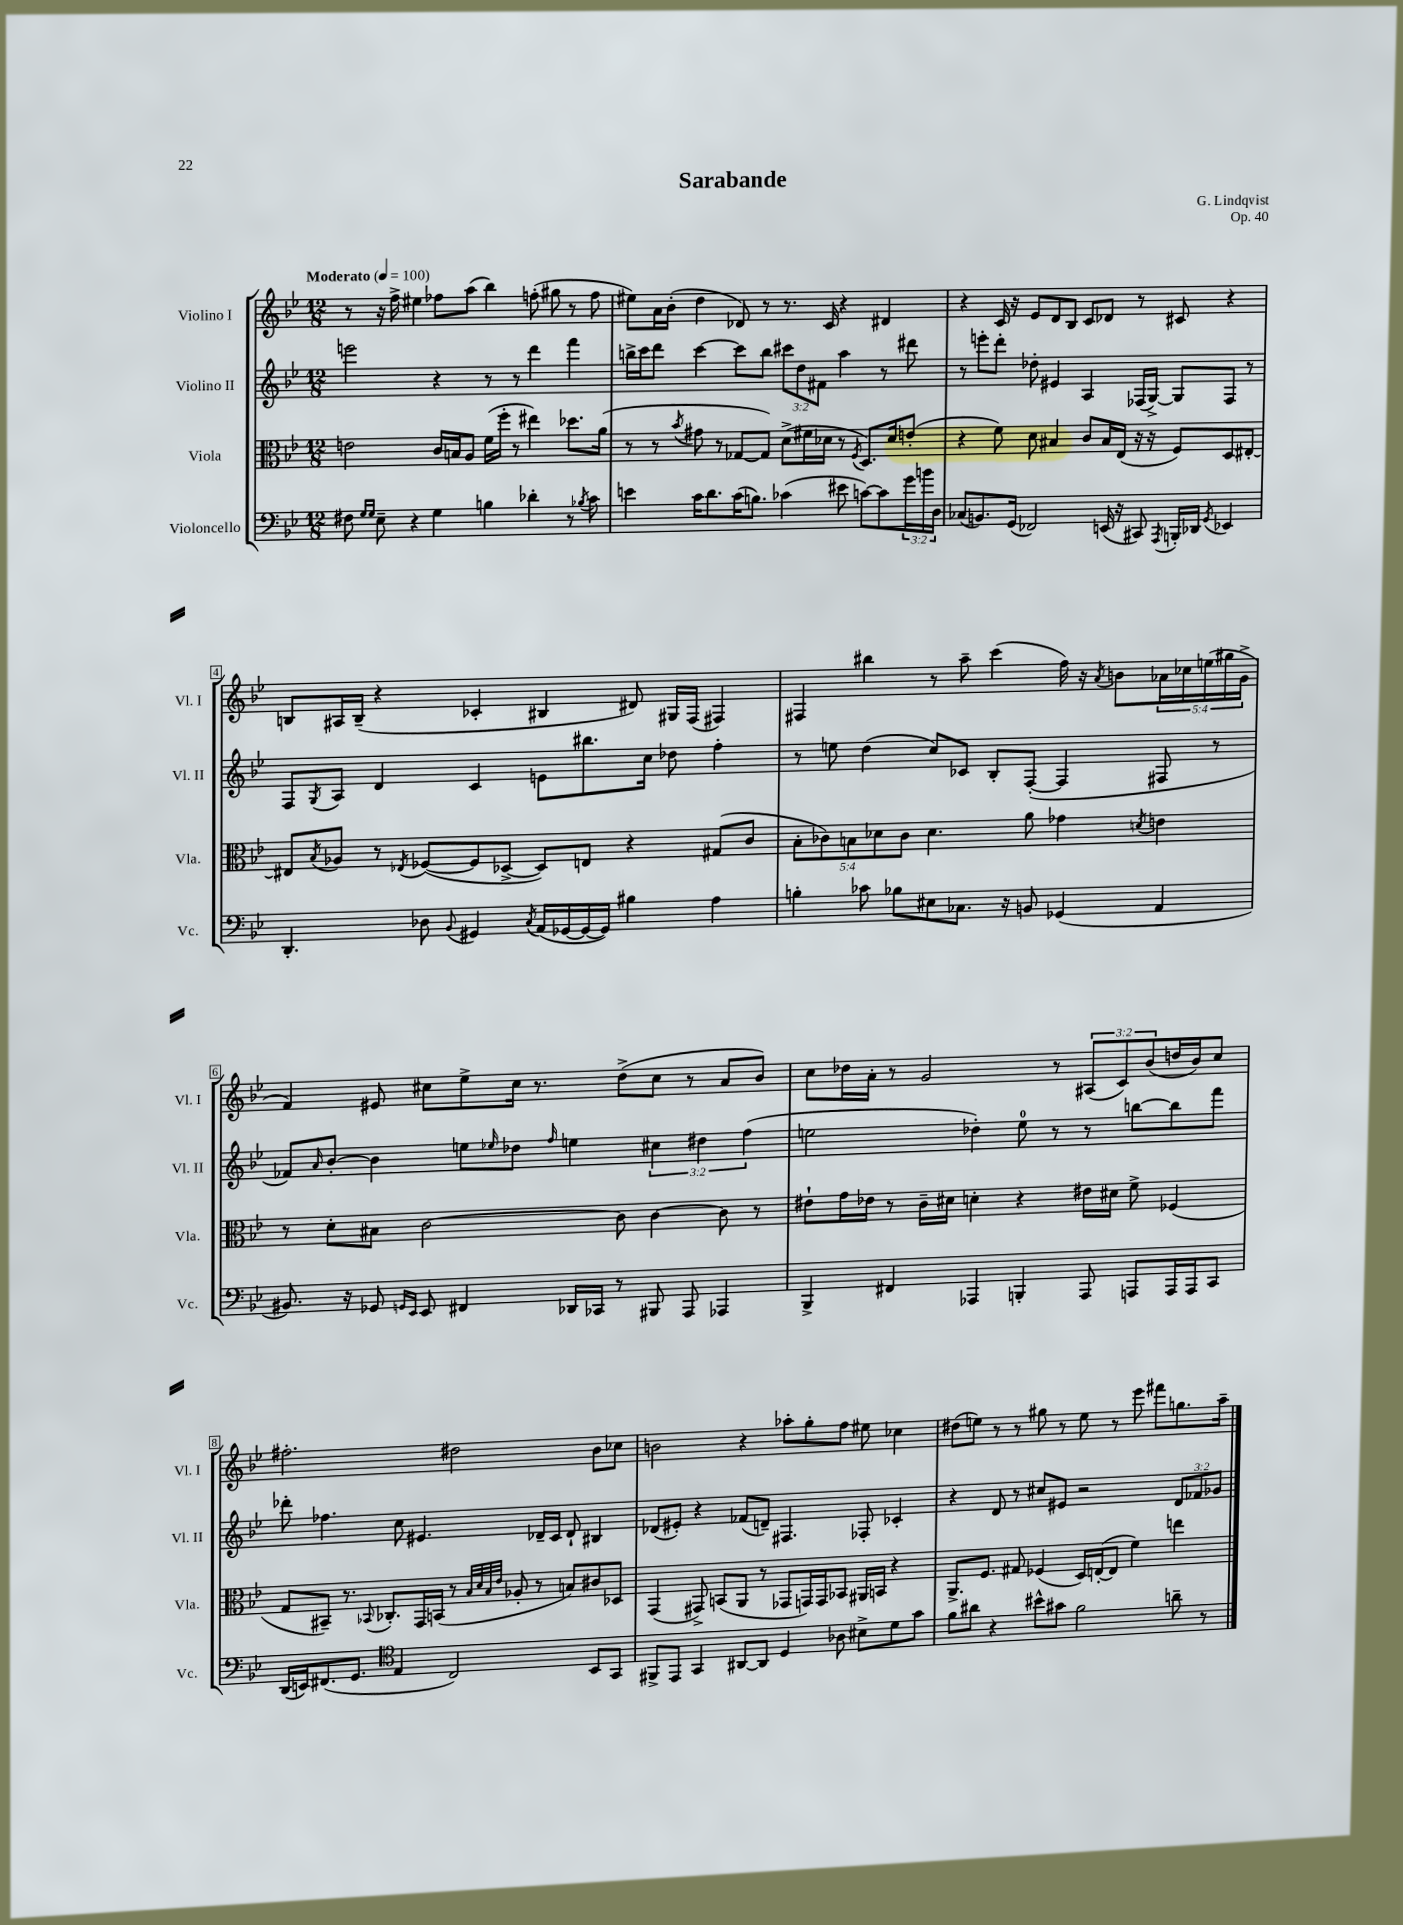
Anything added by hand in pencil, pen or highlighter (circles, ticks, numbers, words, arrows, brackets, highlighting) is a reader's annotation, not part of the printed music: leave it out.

**kern	**kern	**kern	**kern
*part4	*part3	*part2	*part1
*staff4	*staff3	*staff2	*staff1
*I"Violoncello	*I"Viola	*I"Violino II	*I"Violino I
*I'Vc.	*I'Vla.	*I'Vl. II	*I'Vl. I
*clefF4	*clefC3	*clefG2	*clefG2
*k[b-e-]	*k[b-e-]	*k[b-e-]	*k[b-e-]
*M12/8	*M12/8	*M12/8	*M12/8
*MM100	*MM100	*MM100	*MM100
=1	=1	=1	=1
!	!	!	!LO:TX:a:B:t=Moderato
8F#X\	2en\	2eeen\	8r
16qqG/LL	.	.	.
16qqG/JJ	.	.	.
8E-~\	.	.	16r
.	.	.	16ff^\
4r	.	.	4ee#X\
4G\	16c/LL	4r	8ff-X\L
.	16Bn/J	.	.
.	8A/J	.	(8aa\J
4Bn\	(16f\LL	8r	4bb-\)
.	16ff'\JJ	.	.
.	8r	8r	.
4d-X'\	4ee#X\)	4ddd\	(8ffn'\
.	.	.	8gg#X\
8r	8.dd-X\L	4fff\	8r
8qB-X/	.	.	.
8c\	.	.	8ff\
.	(16a\Jk	.	.
=2	=2	=2	=2
4en\	8r	16bbn^\LL	8ee#X\L)
.	.	16ccc\J	.
.	8r	8ddd\J	16a\L
.	.	.	(16b-'\JJ
.	8qb-/	.	.
16c\KL	8g#X\	[4ccc\	4dd\
8.d\	.	.	.
.	8r	.	.
(16c\K	[8G-X/L	8ccc\L]	8d-X/)
8.Bn\J)	.	.	.
.	8G-/J])	8bb\J	8r
(4c-X\	(8d^\L	12ccc#X\L	8.r
.	.	12dd\	.
.	16f#X\L	.	.
.	.	12f#X\J	.
.	16d-X\JJ	.	16c/
8e#X\	8r	4aa\	4r
.	8qF/	.	.
[8cn\L)	8.D/L)	.	.
8c\]	.	8r	4d#X/
.	16d-/k	.	.
24g\L	(8en'/J	8ddd#X\	.
24bn\	.	.	.
24D\JJ	.	.	.
=3	=3	=3	=3
(8C-X/L	4r	8r	4r
8.BBn/)	.	8eeen'\L	.
.	8f\)	8ddd'\J	16c/
(16GG/Jk	.	.	16r
2FF-X/)	8d\	8dd-X'\	8e-/L
.	4B#X/	4e#X/	8d/
.	.	.	8B-/J
.	8c/L	4A/	8c/L
(16EEn/	16B#/L	.	8d-X/J
16r	(16E-/JJ	.	.
8CC#X/)	16r	(16F-X/LL	8r
.	16r	[16G^/JJ)	.
8qAAA/	.	.	.
16BBBn'/LL	8F/L)	8G/L]	8c#X/
16DD-X/JJ	.	.	.
8qGG/	.	.	.
4EE-X/	8D/	8F-/J	4r
.	[8E#X'/J	8r	.
!!LO:LB:g=z
=4	=4	=4	=4
4.DD'/	8E#X/L]	8F/L	8Bn/L
.	8qB-/	8qG/	.
.	8A-X/J	8A/J	16A#X/L
.	.	.	(16B~/JJ
.	8r	4d/	4r
.	8qE-X/	.	.
8D-X\	([8F-X/L	.	.
8qqBB-/	.	.	.
4GG#X/	8F-/]	4c/	4c-X'/
.	[8D-X^/J	.	.
8qC/	.	.	.
(16AA/LL	8D-/L])	8en\L	4B#X/
[16GG-X/	.	.	.
16GG-/_	8En/J	8.bb#X\	.
16GG-/JJ])	.	.	.
4B#X\	4r	.	8d#X/)
.	.	16cc\Jk	.
.	.	8dd-X\	16G#X/LL
.	.	.	(16F/JJ
4A\	(8G#X/L	4ff'\	4F#X/)
.	8c/J	.	.
=5	=5	=5	=5
4Bn'\	10B-'\L	8r	4F#X/
.	10c-X\)	.	.
.	.	8een\	.
.	10Bn\	.	.
8c-X\	.	(4dd\	4bb#X\
.	10d-X\	.	.
8B-X\L	.	.	.
.	10c-\J	.	.
8E#X\	4.d-\	8cc/L)	8r
8.C-X\J	.	8c-X/J	8aa~\
.	.	8B-'/L	(4ccc\
16r	.	.	.
8BBn/	8a\	([8F'/J	.
(4GG-X/	4g-X\	4F/]	16ff\)
.	.	.	16r
.	.	.	8qa/
.	.	.	8bn\L
.	8qdn/	.	.
4AA/	4en\	8F#X/	20a-X\L
.	.	.	20cc-X\
.	.	.	(20een\
.	.	8r	.
.	.	.	20gg#X\
.	.	.	20g^\JJ
!!LO:LB:g=z
=6	=6	=6	=6
8.BB#X/)	8r	8f-X/L)	4f/)
.	.	16qqa/	.
.	8d'\L	[8b-'/J	.
16r	.	.	.
8GG-X/	8B#X\J	4b-\]	8e#X/
16qqGGn/LL	.	.	.
16qqEE-/JJ	.	.	.
8EE-/	[2c\	.	8cc#X\L
4FF#X/	.	8een\L	8ee-^\
.	.	16qqee-X/	.
.	.	8dd-X\J	16cc#\Jk
.	.	.	8.r
.	.	16qqff/	.
16DD-X/LL	.	4een\	.
16CC-X/JJ	.	.	.
8r	8c\]	.	(8dd^\L
8BBB#X/	[4c\	6cc#X\	8cc#\J
8AAA/	.	.	8r
.	.	6dd#X\	.
4AAA-X/	8c\]	.	8a/L
.	.	(6ff\	.
.	8r	.	8b-/J)
=7	=7	=7	=7
4BBB-^/	8e#X`\L	2een\	8cc\L
.	16g\L	.	16dd-X\L
.	16e-X\JJ	.	16a'\JJ
4FF#X/	8r	.	8r
.	16c~\LL	.	2g/
.	16d#X\JJ	.	.
4AAA-X/	4dn'\	4dd-X'\)	.
4BBBn'/	4r	8ee\	.
.	.	8r	8r
8AAA-/	16e#X\LL	8r	(12A#X/L
.	16d#X\JJ	.	.
.	.	.	12c/)
8AAAn/L	8f^\	[8bbn\L	.
.	.	.	(12b-/
16AAA/L	(4F-X/	8bb\]	16ddn/L
16AAA/J	.	.	16b-/J)
8CC/J	.	8fff\J	8cc/J
!!LO:LB:g=z
=8	=8	=8	=8
(16DD/LL	8G/L	8ddd-X'\	2.ff#X'\
16EEn/J)	.	.	.
(8.FF#X/	8BB#X~/J)	4.ff-X\	.
.	8.r	.	.
8.GG/J	.	.	.
.	8qqBB-X/	.	.
.	8.C-X'/L	.	.
*clefC4	*	*	*
4E-/	.	8cc\	.
.	16GG/L	4.e#X/	.
.	(16BBn/JJ	.	.
2C/)	8r	.	2dd#X\
.	32qqB-/LLL	.	.
.	32qqd/	.	.
.	32qqB-/	.	.
.	32qqe-/JJJ	.	.
.	8A-X'/	.	.
.	8r	16d-X~/LL	.
.	.	16c/JJ	.
.	8Bn/L)	8d-`/	.
8BB-/L	8c#X/	4B#X/	8b-\L
8GG/J	8D-X/J	.	8cc-X\J
=9	=9	=9	=9
8FF#X^/L	(4GG/	(8d-X/L	2bn\
8EE-/J	.	8e#X'/J)	.
4GG/	8GG#X^/)	4r	.
.	(8BBn/L	.	.
[8AA#X/L	8AA/J	(8f-X/L	4r
8AA#/J]	8r	8dn~/J)	.
4D/	8GG-X/L	4.F#X/	8aa-X'\L
.	16GGn/L)	.	8gg'\
.	16GG/J	.	.
8A-X\	8BB-X/J	.	8ff\J
8B#X^\L	16AA#X/LL	8F-X'/	8ee#X\
.	16BBn/JJ	.	.
8d\	4r	4c-X'/	4cc-X\
8g\J	.	.	.
=10	=10	=10	=10
8f\L	8.AA^/L	4r	(8dd#X\L
8a#X\J	.	.	8een\J)
.	8.F/J	.	.
4r	.	8d/	8r
.	8G#X/	8r	8r
8b#X^^\L	(4F-X/	8cc#X/L	8gg#X\
8g#X\J	.	8e#X/J	8r
2f\	16D/LL)	2r	8ee\
.	([16En'/J	.	.
.	8E/J]	.	8r
.	4f\)	.	8eee-\
.	.	.	8fff#X\L
8an~\	4een\	12d/L	8.ggn\
.	.	12f-X/	.
8r	.	.	.
.	.	12g-X/J	.
.	.	.	16aa~\Jk
==	==	==	==
*-	*-	*-	*-
